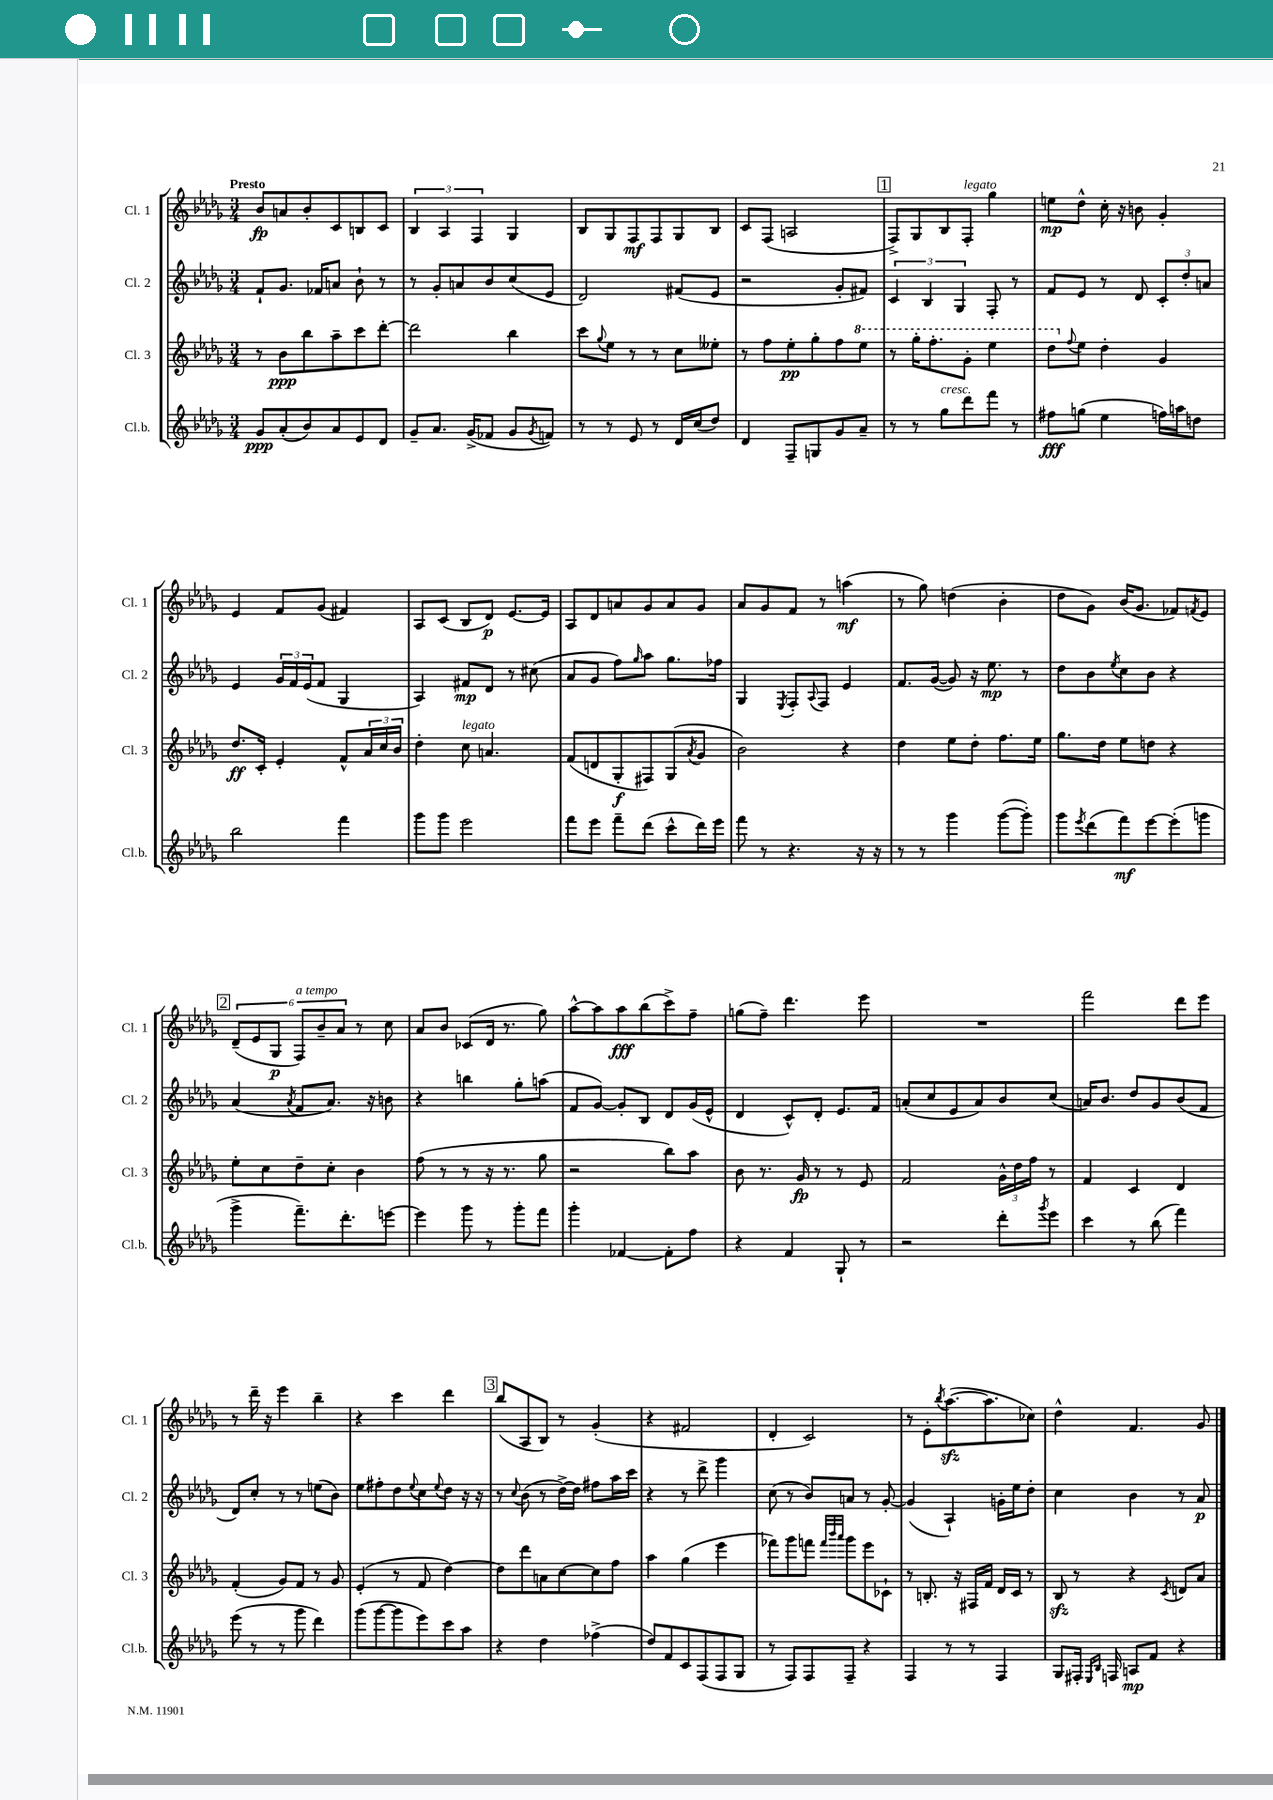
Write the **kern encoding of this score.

**kern	**dynam	**kern	**dynam	**kern	**dynam	**kern	**dynam
*part4	*part4	*part3	*part3	*part2	*part2	*part1	*part1
*staff4	*staff4	*staff3	*staff3	*staff2	*staff2	*staff1	*staff1
*I"Cl.b.	*	*I"Cl. 3	*	*I"Cl. 2	*	*I"Cl. 1	*
*I'Cl.b.	*	*I'Cl. 3	*	*I'Cl. 2	*	*I'Cl. 1	*
*clefG2	*	*clefG2	*	*clefG2	*	*clefG2	*
*k[b-e-a-d-g-]	*	*k[b-e-a-d-g-]	*	*k[b-e-a-d-g-]	*	*k[b-e-a-d-g-]	*
*M3/4	*	*M3/4	*	*M3/4	*	*M3/4	*
=1	=1	=1	=1	=1	=1	=1	=1
!	!	!	!	!	!	!LO:TX:a:B:t=Presto	!
8g-/L	ppp	8r	.	8f`/L	.	8b-/L	fp
(8a-'/	.	8b-\L	ppp	8.g-/J	.	8an/	.
8b-/)	.	8bb-\	.	.	.	8b-'/	.
.	.	.	.	16f-X/KL	.	.	.
8a-/	.	8aa-~\	.	8an/J	.	8c/	.
8e-/	.	8ccc\	.	8b-`\	.	8Bn/	.
8d-/J	.	[8ddd-'\J	.	8r	.	8c/J	.
=2	=2	=2	=2	=2	=2	=2	=2
8g-~/L	.	2ddd-\]	.	8r	.	6B-/	.
8.a-/J	.	.	.	8g-'/L	.	.	.
.	.	.	.	.	.	6A-/	.
.	.	.	.	8an/	.	.	.
(16g-^/KL	.	.	.	.	.	.	.
.	.	.	.	.	.	6F/	.
8f-X/J	.	.	.	8b-/	.	.	.
8g-/L	.	4bb-\	.	(8cc/	.	4G-/	.
8qg-/	.	.	.	.	.	.	.
8fn/J)	.	.	.	8e-/J	.	.	.
=3	=3	=3	=3	=3	=3	=3	=3
8r	.	8ccc\L	.	2d-/)	.	8B-/L	.
.	.	8qqgg-/	.	.	.	.	.
8r	.	8ee-\J	.	.	.	8G-/	.
8e-/	.	8r	.	.	.	8F/	mf
8r	.	8r	.	.	.	8F/	.
16d-/LL	.	8cc\L	.	(8f#X/L	.	8G-/	.
(16cc/J	.	.	.	.	.	.	.
8dd-/J)	.	8ee--X'\J	.	8e-/J	.	8B-/J	.
=4	=4	=4	=4	=4	=4	=4	=4
4d-/	.	8r	.	2r	.	8c/L	.
.	.	8ff\L	.	.	.	(8F/J	.
8F~/L	.	8ee-'\	pp	.	.	2An/	.
8Gn/	.	8gg-'\	.	.	.	.	.
8g-/	.	8ff\	.	8g-'/L	.	.	.
*	*	*8va	*	*	*	*	*
8a-~/J	.	8eee-\J	.	8f#X/J)	.	.	.
!!LO:REH:place=s1:t=1
=5	=5	=5	=5	=5	=5	=5	=5
8r	.	8r	.	6c/	.	8F^/L)	.
8r	.	16ggg-'\KL	.	.	.	8G-/	.
.	.	.	.	6B-/	.	.	.
.	.	8.fff'\	.	.	.	.	.
!LO:TX:a:i:t=cresc.	!	!	!	!	!	!	!
8gg-\L	.	.	.	.	.	8B-/	.
.	.	.	.	6G-/	.	.	.
!	!	!	!	!	!	!LO:TX:a:i:t=legato	!
8ddd-\	.	8gg-'\J	.	.	.	8F'/J	.
8fff\J	.	4eee-\	.	8F'/	.	4gg-\	.
8r	.	.	.	8r	.	.	.
=6	=6	=6	=6	=6	=6	=6	=6
8ff#X\L	fff	8ddd-\L	.	8f/L	.	8een\L	mp
*	*	*X8va	*	*	*	*	*
.	.	8qqff/	.	.	.	.	.
(8ggn\J	.	8ee-\J	.	8e-/J	.	8dd-^^\J	.
4ee-\	.	4dd-'\	.	8r	.	16cc'\	.
.	.	.	.	.	.	16r	.
.	.	.	.	8d-/	.	8bn\	.
16ffn\LL)	.	4g-/	.	12c'/L	.	4g-'/	.
16aan\J	.	.	.	.	.	.	.
.	.	.	.	12dd-'/	.	.	.
8ddn\J	.	.	.	.	.	.	.
.	.	.	.	12an/J	.	.	.
!!LO:LB:g=z
=7	=7	=7	=7	=7	=7	=7	=7
2bb-\	.	8.dd-/L	ff	4e-/	.	4e-/	.
.	.	16c'/Jk	.	.	.	.	.
.	.	4e-'/	.	24g-/LL	.	8f/L	.
.	.	.	.	24f/	.	.	.
.	.	.	.	(24e-/J	.	.	.
.	.	.	.	8f/J	.	(8g-/J	.
4fff\	.	8f^^/L	.	4G-/	.	4f#X/)	.
.	.	24a-/L	.	.	.	.	.
.	.	24cc/	.	.	.	.	.
.	.	24b-/JJ	.	.	.	.	.
=8	=8	=8	=8	=8	=8	=8	=8
8ggg-\L	.	4dd-'\	.	4A-/)	.	8A-/L	.
8ggg-\J	.	.	.	.	.	(8c/J	.
!	!	!LO:TX:a:i:t=legato	!	!	!	!	!
2eee-\	.	8cc\	.	8f#X/L	mp	8B-/L	.
.	.	4.an/	.	8d-/J	.	8d-/J)	p
.	.	.	.	8r	.	[8.e-/L	.
.	.	.	.	(8cc#X\	.	.	.
.	.	.	.	.	.	16e-/Jk]	.
=9	=9	=9	=9	=9	=9	=9	=9
8fff\L	.	(8f/L	.	8a-/L	.	8A-/L	.
8eee-\J	.	8dn/	.	8g-/J	.	8d-/	.
8fff~\L	.	8G-'/	f	8ff\L)	.	8an/	.
.	.	.	.	16qqgg-/	.	.	.
(8ddd-\J	.	8F#X/)	.	8aa-\J	.	8g-/	.
8ccc^^\L	.	(8G-/	.	8.gg-\L	.	8a/	.
.	.	8qa-/	.	.	.	.	.
16ddd-\L)	.	8g-/J	.	.	.	8g-/J	.
16eee-\JJ	.	.	.	16ff-X\Jk	.	.	.
=10	=10	=10	=10	=10	=10	=10	=10
8fff\	.	2b-\)	.	4G-/	.	8a-/L	.
8r	.	.	.	.	.	8g-/	.
.	.	.	.	8qE-/	.	.	.
4.r	.	.	.	8F'/L	.	8f/J	.
.	.	.	.	8qqA-/	.	.	.
.	.	.	.	8F/J	.	8r	.
.	.	4r	.	4e-/	.	(4aan\	mf
16r	.	.	.	.	.	.	.
16r	.	.	.	.	.	.	.
=11	=11	=11	=11	=11	=11	=11	=11
8r	.	4dd-\	.	8.f/L	.	8r	.
8r	.	.	.	.	.	8gg-\)	.
.	.	.	.	([16g-/Jk	.	.	.
4ggg-\	.	8ee-\L	.	8g-/])	.	(4ddn\	.
.	.	8dd-'\J	.	16r	.	.	.
.	.	.	.	8.ee-\	mp	.	.
([8ggg-\L	.	8.ff\L	.	.	.	4b-'\	.
8ggg-'\J])	.	.	.	8r	.	.	.
.	.	16ee-\Jk	.	.	.	.	.
=12	=12	=12	=12	=12	=12	=12	=12
8ggg-\L	.	8.gg-\L	.	8dd-\L	.	8dd-\L	.
8qeee-/	.	.	.	.	.	.	.
(8ddd-\	.	.	.	8b-\	.	8g-\J)	.
.	.	16dd-\Jk	.	.	.	.	.
.	.	.	.	8qee-/	.	.	.
8fff\)	mf	8ee-\L	.	8cc\	.	(16b-/KL	.
.	.	.	.	.	.	8.g-/J	.
[8eee-\	.	8ddn\J	.	8b-\J	.	.	.
(8eee-'\]	.	4r	.	4r	.	8f-X/L)	.
.	.	.	.	.	.	8qfn/	.
8gggn\J	.	.	.	.	.	8e-/J	.
!!LO:LB:g=z
!!LO:REH:place=s1:t=2
=13	=13	=13	=13	=13	=13	=13	=13
4ggg-^\	.	8ee-'\L	.	(4a-/	.	(12d-~/L	.
.	.	.	.	.	.	12e-/	.
.	.	8cc\	.	.	.	.	.
.	.	.	.	.	.	12G-/J	p
.	.	.	.	8qa-/	.	.	.
!	!	!	!	!	!	!LO:TX:a:i:t=a tempo	!
8.fff~\L)	.	8dd-~\	.	8f/L	.	12F/L)	.
.	.	.	.	.	.	12b-~/	.
.	.	8cc'\J	.	8.a-/J)	.	.	.
.	.	.	.	.	.	12a-/J	.
8.ddd-'\	.	.	.	.	.	.	.
.	.	4b-\	.	.	.	8r	.
.	.	.	.	16r	.	.	.
[8eeen\J	.	.	.	8bn\	.	8cc\	.
=14	=14	=14	=14	=14	=14	=14	=14
4eee\]	.	(8ff\	.	4r	.	8a-/L	.
.	.	8r	.	.	.	8b-/J	.
8ggg-\	.	8r	.	4bbn\	.	(8c-X/L	.
8r	.	16r	.	.	.	16d-/Jk	.
.	.	8.r	.	.	.	8.r	.
8ggg-'\L	.	.	.	8gg-'\L	.	.	.
8fff\J	.	8gg-\	.	(8aan\J	.	8gg-\)	.
=15	=15	=15	=15	=15	=15	=15	=15
4ggg-'\	.	2r	.	8f/L	.	[8aa-^^\L	.
.	.	.	.	[8g-/J)	.	8aa-\]	.
[4f-X/	.	.	.	8g-'/L]	.	8aa-\	fff
.	.	.	.	8B-/J	.	(8bb-\	.
8f-'\L]	.	8bb-\L)	.	8d-/L	.	8ccc^\)	.
8ff\J	.	8aa-\J	.	(16g-/L	.	8ff~\J	.
.	.	.	.	16e-^^/JJ	.	.	.
=16	=16	=16	=16	=16	=16	=16	=16
4r	.	8b-\	.	4d-/	.	(8ggn\L	.
.	.	8.r	.	.	.	8ff~\J)	.
4f/	.	.	.	8c^^/L)	.	4.ddd-\	.
.	.	16g-/	fp	.	.	.	.
.	.	8r	.	8d-'/J	.	.	.
8G-`/	.	8r	.	8.e-/L	.	.	.
8r	.	8e-/	.	.	.	8eee-\	.
.	.	.	.	16f/Jk	.	.	.
=17	=17	=17	=17	=17	=17	=17	=17
2r	.	2f/	.	(8an'/L	.	2.r	.
.	.	.	.	8cc/	.	.	.
.	.	.	.	8e-/	.	.	.
.	.	.	.	8a/)	.	.	.
8ddd-'\L	.	24g-^^\LL	.	8b-/	.	.	.
.	.	24dd-\	.	.	.	.	.
.	.	24ff\JJ	.	.	.	.	.
8qggg-/	.	.	.	.	.	.	.
8eee-\J	.	8r	.	(8cc/J	.	.	.
=18	=18	=18	=18	=18	=18	=18	=18
4ccc\	.	4f/	.	16an/KL)	.	2fff\	.
.	.	.	.	8.b-/J	.	.	.
8r	.	4c/	.	8dd-/L	.	.	.
(8bb-\	.	.	.	8g-/	.	.	.
4fff\)	.	4d-/	.	(8b-/	.	8ddd-\L	.
.	.	.	.	8f/J	.	8eee-\J	.
!!LO:LB:g=z
=19	=19	=19	=19	=19	=19	=19	=19
(8eee-\	.	(4f'/	.	8d-/L)	.	8r	.
8r	.	.	.	8cc'/J	.	16ddd-~\	.
.	.	.	.	.	.	16r	.
8r	.	8g-/L)	.	8r	.	4eee-\	.
8ggg-\	.	8f/J	.	8r	.	.	.
4ddd-\)	.	8r	.	(8een\L	.	4bb-~\	.
.	.	8g-/	.	8b-\J)	.	.	.
=20	=20	=20	=20	=20	=20	=20	=20
(8ggg-\L	.	(4e-'/	.	8ee-\L	.	4r	.
[8ggg-\	.	.	.	8ff#X'\	.	.	.
8ggg-\]	.	8r	.	8dd-\	.	4ccc\	.
.	.	.	.	8qqee-/	.	.	.
8eee-\)	.	8f/	.	8cc\	.	.	.
.	.	.	.	8qqee-/	.	.	.
8ccc\	.	[4dd-\)	.	8dd-\J	.	4ddd-\	.
8aa-\J	.	.	.	16r	.	.	.
.	.	.	.	16r	.	.	.
!!LO:REH:place=s1:t=3
=21	=21	=21	=21	=21	=21	=21	=21
4r	.	8dd-\L]	.	8r	.	(8bb-/L	.
.	.	.	.	8qqcc/	.	.	.
.	.	8ddd-\	.	(8b-\	.	8A-/	.
4dd-\	.	8an\	.	8r	.	8B-/J)	.
.	.	[8cc\	.	[16dd-^\LL)	.	8r	.
.	.	.	.	16dd-\JJ]	.	.	.
(4ff-X^\	.	8cc\]	.	8ff#X\L	.	(4g-'/	.
.	.	8ff\J	.	16aa-\L	.	.	.
.	.	.	.	16ccc\JJ	.	.	.
=22	=22	=22	=22	=22	=22	=22	=22
8dd-/L)	.	4aa-\	.	4r	.	4r	.
8f/	.	.	.	.	.	.	.
8c/	.	(4gg-\	.	8r	.	2f#X/	.
(8F/	.	.	.	8ddd-^\	.	.	.
8F/	.	4eee-\	.	4ggg-\	.	.	.
8G-/J	.	.	.	.	.	.	.
=23	=23	=23	=23	=23	=23	=23	=23
8r	.	8fff-X\L)	.	(8cc\	.	4d-'/	.
8F/L)	.	8ggg-\	.	8r	.	.	.
8F/	.	8fffn\J	.	8b-/L)	.	2c/)	.
.	.	32qqfff/LLL	.	.	.	.	.
.	.	32qqbbb-/	.	.	.	.	.
.	.	32qqaaa-/JJJ	.	.	.	.	.
8F~/J	.	8ggg-\L	.	8an/J	.	.	.
4r	.	8eee-\	.	8r	.	.	.
.	.	8c-X`\J	.	[8g-'/	.	.	.
=24	=24	=24	=24	=24	=24	=24	=24
4F/	.	8r	.	(4g-/]	.	8r	.
.	.	8.Bn'/	.	.	.	8e-'\L	.
.	.	.	.	.	.	8qbb-/	.
8r	.	.	.	4A-`/)	.	([8.aa-zz\	.
.	.	16r	.	.	.	.	.
8r	.	16F#X/LL	.	.	.	.	.
.	.	16f/JJ	.	.	.	8.aa-\]	.
4F/	.	16d-/LL	.	16gn'\LL	.	.	.
.	.	16c/JJ	.	16ee-\J	.	.	.
.	.	8r	.	8dd-'\J	.	8cc-X\J)	.
=25	=25	=25	=25	=25	=25	=25	=25
8G-/L	.	8B-zz/	.	4cc\	.	4dd-^^\	.
16F#X'/Jk	.	8r	.	.	.	.	.
16qqE-/LL	.	.	.	.	.	.	.
16qqB-/JJ	.	.	.	.	.	.	.
16Fn/	.	.	.	.	.	.	.
8An/L	mp	4r	.	4b-\	.	4.f/	.
8f/J	.	.	.	.	.	.	.
.	.	8qc/	.	.	.	.	.
4r	.	8dn/L	.	8r	.	.	.
.	.	8a-/J	.	8a-/	p	8g-/	.
==	==	==	==	==	==	==	==
*-	*-	*-	*-	*-	*-	*-	*-
